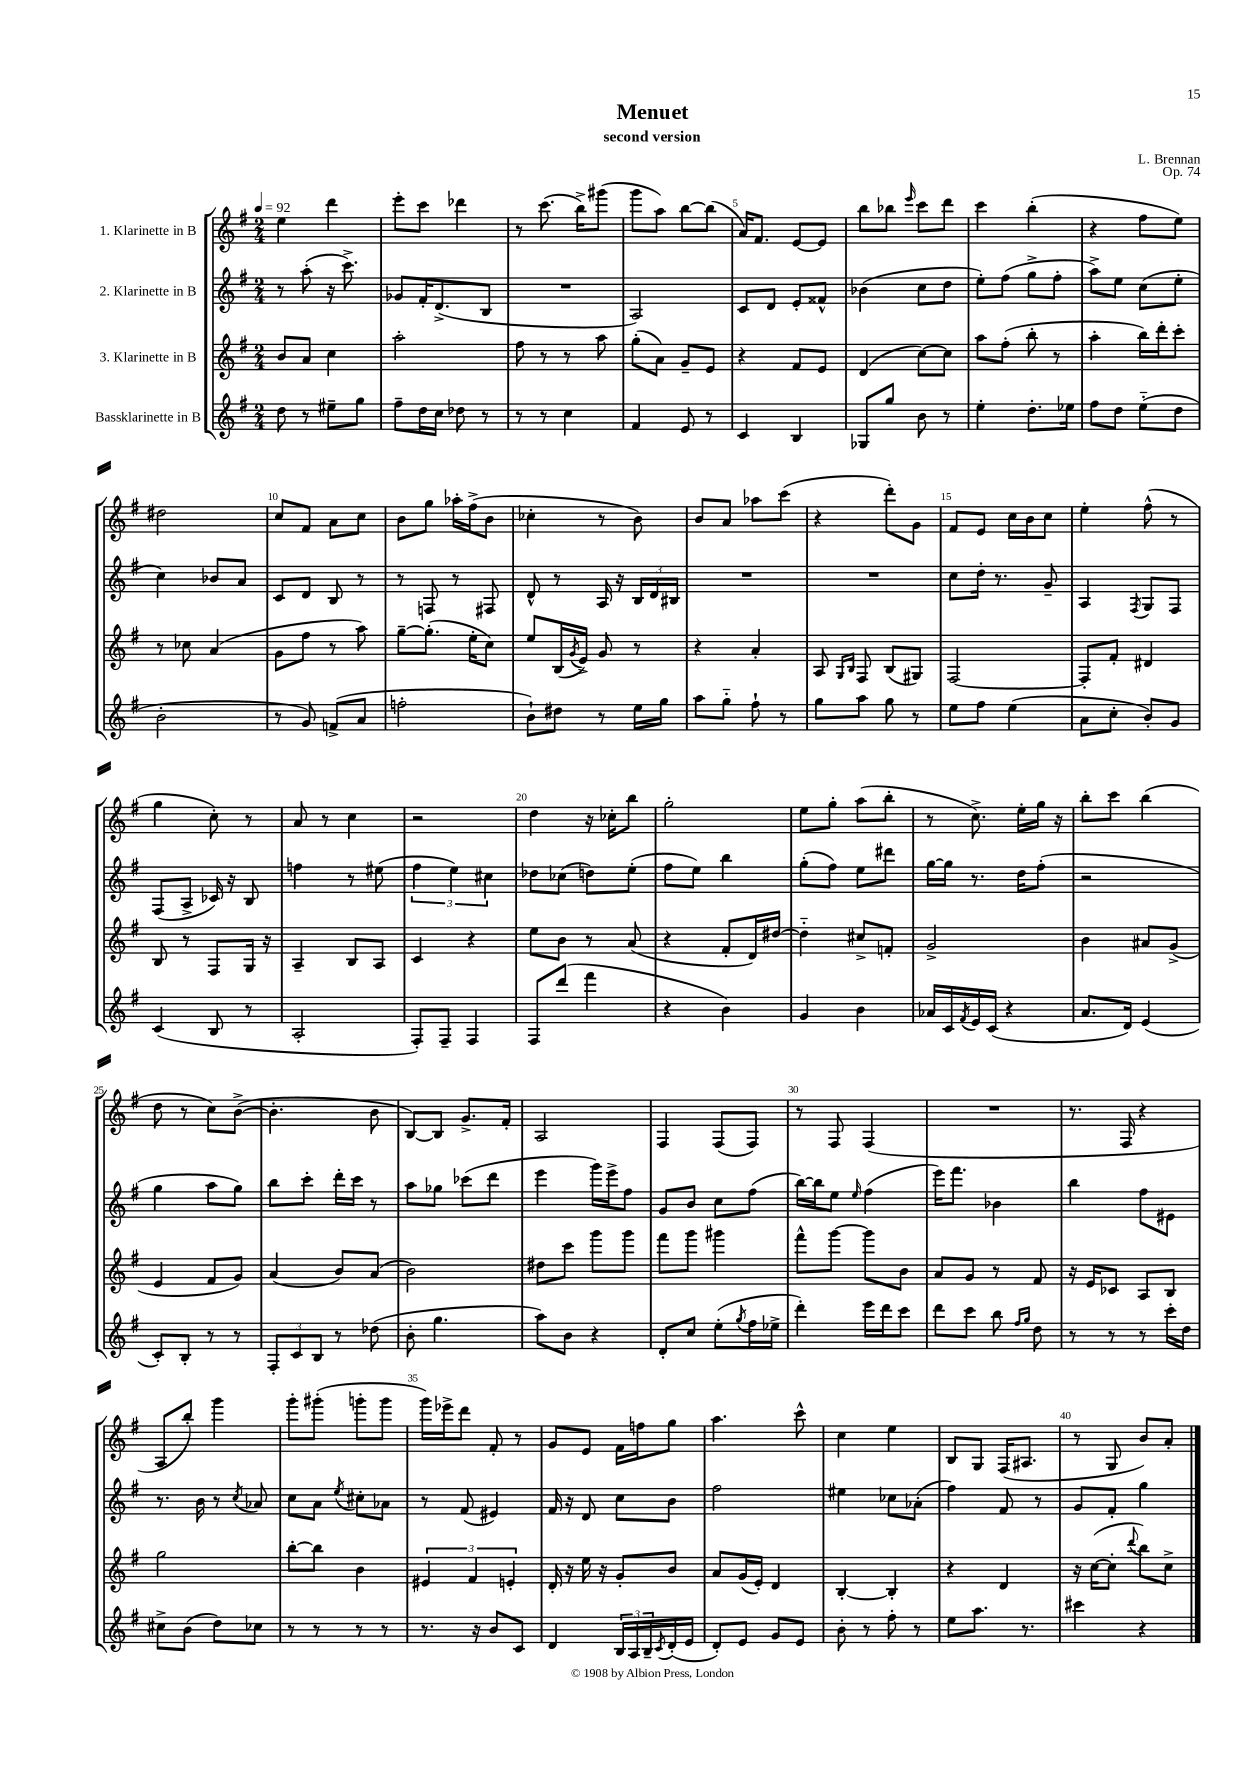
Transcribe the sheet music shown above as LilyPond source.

\header { title = "Menuet" composer = "L. Brennan" subtitle = "second version" opus = "Op. 74" }
<<
\new StaffGroup <<
\new Staff = "s0" \with { instrumentName = "1. Klarinette in B" } {
    \clef treble \key g \major \numericTimeSignature \time 2/4 \tempo 4 = 92
    e''4 d'''4 |
    e'''8-. c'''8 des'''4 |
    r8 c'''8.( b''16->) gis'''8( |
    g'''8 a''8) b''8~ b''8( |
    a'16) fis'8. e'8~ e'8 |
    b''8 bes''8 \grace { e'''16 } c'''8 d'''8 |
    c'''4 b''4-.( |
    r4 fis''8 e''8) |
    dis''2 |
    c''8 fis'8 a'8 c''8 |
    b'8 g''8 aes''16-. fis''16->( b'8 |
    ces''4-. r8 b'8) |
    b'8 a'8 aes''8 c'''8( |
    r4 d'''8-.) g'8 |
    fis'8 e'8 c''16 b'16 c''8 |
    e''4-. fis''8-^( r8 |
    g''4 c''8-.) r8 |
    a'8 r8 c''4 |
    r2 |
    d''4 r16 ces''16-. b''8 |
    g''2-. |
    e''8 g''8-. a''8( b''8-. |
    r8 c''8.->) e''16-. g''16 r16 |
    b''8-. c'''8 b''4( |
    d''8 r8 c''8) b'8~->( |
    b'4.-. b'8 |
    b8~) b8 g'8.-> fis'16-. |
    a2 |
    fis4 fis8( fis8) |
    r8 fis8 fis4( |
    R2 |
    r8. fis16 r4 |
    a8 b''8-.) g'''4 |
    g'''8-. gis'''8-.( g'''8-. g'''8 |
    g'''16) ees'''16-> d'''8 fis'8-. r8 |
    g'8 e'8 fis'16 f''16 g''8 |
    a''4. c'''8-^ |
    c''4 e''4 |
    b8 g8 fis16( ais8. |
    r8 g8 b'8) a'8-. \bar "|." |
}
\new Staff = "s1" \with { instrumentName = "2. Klarinette in B" } {
    \clef treble \key g \major \numericTimeSignature \time 2/4
    r8 a''8-.( r16 c'''8.->) |
    ges'8 fis'16-. d'8.->( b8 |
    R2 |
    a2) |
    c'8 d'8 e'8-. fisis'8-^ |
    bes'4( c''8 d''8 |
    e''8-.) fis''8( g''8-> fis''8-. |
    a''8->) e''8 c''8( e''8-. |
    c''4) bes'8 a'8 |
    c'8 d'8 b8 r8 |
    r8 f8 r8 fis8 |
    d'8-^ r8 a16 r16 \tuplet 3/2 { b16 d'16 bis16 } |
    R2 |
    R2 |
    c''8 d''16-. r8. g'8-- |
    a4 \acciaccatura { fis8 } g8 fis8 |
    fis8( a8-> ces'16) r16 b8 |
    f''4 r8 eis''8( |
    \tuplet 3/2 { fis''4 e''4) cis''4 } |
    des''8 ces''8( d''8) e''8-.( |
    fis''8 e''8) b''4 |
    g''8-.( fis''8) e''8 dis'''8 |
    g''16~ g''16 r8. d''16 fis''8-.( |
    r2 |
    g''4 a''8 g''8) |
    b''8 c'''8-. d'''16-. c'''16 r8 |
    a''8 ges''8 ces'''8( d'''8 |
    e'''4 g'''16) e'''16-> fis''8 |
    g'8 b'8 c''8 fis''8( |
    b''16~) b''16 e''8 \grace { e''16 } fis''4( |
    e'''16) fis'''8. bes'4 |
    b''4 fis''8 eis'8 |
    r8. b'16 r8 \acciaccatura { c''8 } aes'8 |
    c''8 a'8 \acciaccatura { e''8 } cis''8-. aes'8 |
    r8 fis'8( eis'4) |
    fis'16 r16 d'8 c''8 b'8 |
    fis''2 |
    eis''4 ces''8 aes'8-.( |
    fis''4) fis'8 r8 |
    g'8 fis'8-. g''4 \bar "|." |
}
\new Staff = "s2" \with { instrumentName = "3. Klarinette in B" } {
    \clef treble \key g \major \numericTimeSignature \time 2/4
    b'8 a'8 c''4 |
    a''2-. |
    fis''8 r8 r8 a''8 |
    g''8-.( a'8) g'8-- e'8 |
    r4 fis'8 e'8 |
    d'4( c''8~) c''8 |
    a''8 fis''8-.( b''8-. r8 |
    a''4-. b''16) d'''16-. c'''8-. |
    r8 ces''8 a'4( |
    g'8 fis''8 r8 a''8) |
    g''8~-- g''8.-.( e''16-. c''8) |
    e''8 b16( \acciaccatura { g'8 } e'16->) g'8 r8 |
    r4 a'4-. |
    a8 \grace { g16 b16 } fis8 b8( gis8) |
    fis2~ |
    fis8-. fis'8-. dis'4 |
    b8 r8 fis8 g16 r16 |
    a4-- b8 a8 |
    c'4 r4 |
    e''8 b'8 r8 a'8( |
    r4 fis'8-. d'16) dis''16~ |
    dis''4-_ cis''8-> f'8-. |
    g'2-> |
    b'4 ais'8 g'8->( |
    e'4 fis'8 g'8) |
    a'4( b'8) a'8( |
    b'2) |
    dis''8 c'''8 g'''8 g'''8 |
    fis'''8 g'''8 gis'''4 |
    fis'''8-^ g'''8~ g'''8 b'8 |
    a'8 g'8 r8 fis'8 |
    r16 e'16 ces'8 a8 b8 |
    g''2 |
    b''8~-. b''8 b'4 |
    \tuplet 3/2 { eis'4 fis'4 e'4-. } |
    d'16-. r16 e''16 r16 g'8-. b'8 |
    a'8 g'16( e'16-.) d'4 |
    b4~-. b4-. |
    r4 d'4 |
    r16 c''16~( c''8-. \appoggiatura { d'''8 } b''8) c''8-> \bar "|." |
}
\new Staff = "s3" \with { instrumentName = "Bassklarinette in B" } {
    \clef treble \key g \major \numericTimeSignature \time 2/4
    d''8 r8 eis''8-- g''8 |
    fis''8-- d''16 c''16 des''8 r8 |
    r8 r8 c''4 |
    fis'4 e'8 r8 |
    c'4 b4 |
    ges8 g''8 b'8 r8 |
    e''4-. d''8.-. ees''16 |
    fis''8 d''8 e''8-_( d''8 |
    b'2-. |
    r8 g'8) f'8->( a'8 |
    f''2-. |
    b'8-!) dis''8 r8 e''16 g''16 |
    a''8 g''8-_ fis''8-! r8 |
    g''8 a''8 g''8 r8 |
    e''8 fis''8 e''4( |
    a'8 c''8-. b'8-.) g'8 |
    c'4( b8 r8 |
    a2-. |
    fis8-.) fis8-- fis4 |
    fis8 d'''8( fis'''4 |
    r4 b'4) |
    g'4 b'4 |
    aes'16 c'16 \acciaccatura { fis'8 } e'16 c'16( r4 |
    a'8. d'16) e'4( |
    c'8-.) b8-. r8 r8 |
    \tuplet 3/2 { fis8-. c'8 b8 } r8 des''8( |
    b'8-. g''4. |
    a''8) b'8 r4 |
    d'8-. c''8 e''8-.( \acciaccatura { g''8 } fis''16 ees''16-> |
    d'''4-.) e'''16 d'''16 c'''8 |
    d'''8 c'''8 b''8 \grace { fis''16 g''16 } d''8 |
    r8 r8 r8 c'''16-. d''16 |
    cis''8-> b'8( d''8) ces''8 |
    r8 r8 r8 r8 |
    r8. r16 b'8 c'8 |
    d'4 \tuplet 3/2 { b16 a16 b16-- } \acciaccatura { c'8 } d'16-.( e'16 |
    d'8-.) e'8 g'8 e'8 |
    b'8-. r8 fis''8-. r8 |
    e''8 a''8. r8. |
    cis'''4 r4 \bar "|." |
}
>>
>>
\layout { \context { \Score \override BarNumber.break-visibility = ##(#f #t #t) barNumberVisibility = #(every-nth-bar-number-visible 5) } }
